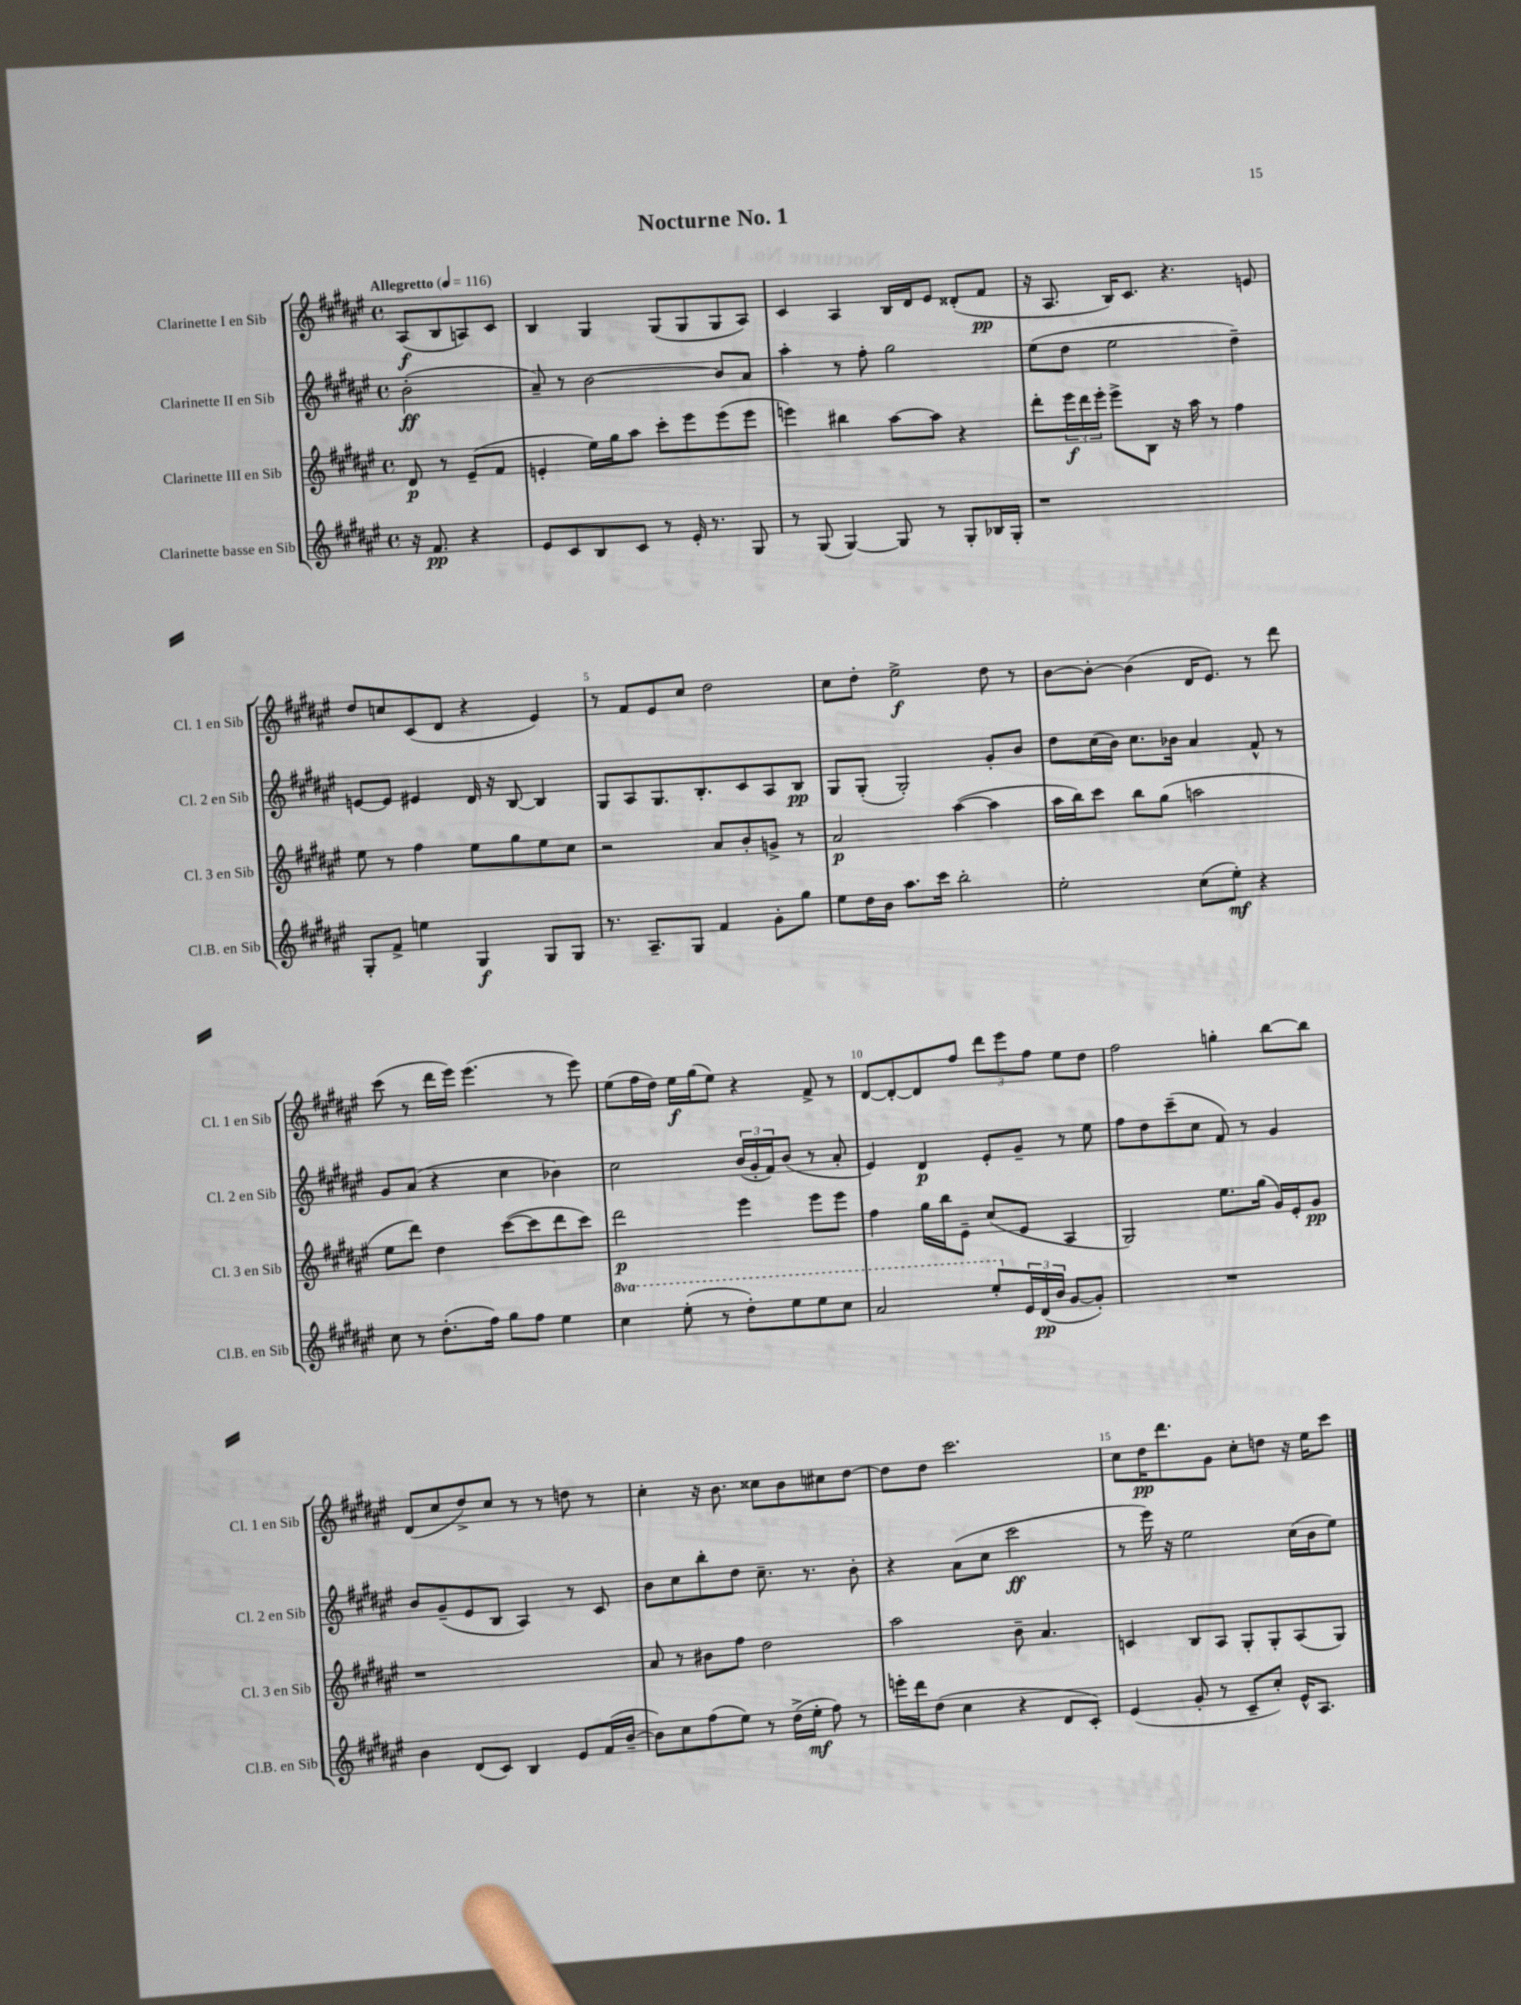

**kern	**kern	**kern	**kern
*staff4	*staff3	*staff2	*staff1
*clefG2	*clefG2	*clefG2	*clefG2
*k[f#c#g#d#a#e#]	*k[f#c#g#d#a#e#]	*k[f#c#g#d#a#e#]	*k[f#c#g#d#a#e#]
*M4/4	*M4/4	*M4/4	*M4/4
*met(c)	*met(c)	*met(c)	*met(c)
*MM116	*MM116	*MM116	*MM116
16r	8d#/	(2b'\	(8A#/L
8.f#/	.	.	.
.	8r	.	8B/
4r	(8e#~/L	.	8A/)
.	8f#/J	.	8c#/J
=	=	=	=
8e#/L	4e'/	8a#~/)	4B/
8c#/	.	8r	.
8B/	16ee#\LL)	[2b\	4G#/
.	16gg#\J	.	.
8c#/J	8aa#\J	.	.
8r	8ccc#'\L	.	(8G#/L
16e#'/	8eee#\	.	8G#/
8.r	.	.	.
.	(8eee#\	8b/]L	8G#/
8G#/	8eee#\J	8a#/J	8A#/J)
=	=	=	=
8r	4eee\)	4aa#'\	4c#/
(8G#/	.	.	.
[4G#/)	4bb#\	8r	4A#/
.	.	8ff#'\	.
8G#/]	[8aa#\L	2gg#\	16B/LL
.	.	.	16d#/J
8r	8aa#\]J	.	8e#/J
8G#'/L	4r	.	(8d##'/L
16B-/L	.	.	8f#/J
16G#'/JJ	.	.	.
=	=	=	=
1r	8ddd#'\L	(8ee#\L	16r
.	.	.	8.A#/
.	24eee#\L	8dd#\J	.
.	24ddd#\	.	.
.	24eee#'\JJ	.	.
.	8eee#^\L	2ee#\	16B/LK)
.	.	.	8.c#/J
.	8B\J	.	.
.	16r	.	4.r
.	16aa#\	.	.
.	8r	.	.
.	4ff#\	4dd#~\)	.
.	.	.	8e/
=	=	=	=
8G#'/L	8ee#\	[8e/L	8dd#/L
8f#^/J	8r	8e/]J	8cc/
4ee\	4ff#\	4e#/	(8c#/
.	.	.	8d#/J
4G#/	8ee#\L	16d#/	4r
.	.	16r	.
.	8gg#\	[8B/	.
8G#/L	8ee#\	4B/]	4e#/)
8G#/J	8cc#\J	.	.
=	=	=	=
8.r	2r	8G#/L	8r
.	.	8A#/	8f#/L
8.A#~/L	.	.	.
.	.	8.G#/	8e#/
8G#/J	.	.	8cc#/J
.	.	8.B'/	.
4f#/	8a#/L	.	2dd#\
.	8b'/	8c#/	.
8g#'\L	8g^/J	8A#/	.
8gg#\J	8r	8B/J	.
=	=	=	=
8ee#\L	2a#/	8G#/L	8cc#\L
16dd#\L	.	(8G#'/J	8dd#'\J
16b\JJ	.	.	.
8.aa#\L	.	2G#'/)	2ee#^\
16ccc#\Jk	.	.	.
2bb'\	([4aa#\	.	.
.	4aa#\]	8g#'/L	8dd#\
.	.	8b/J	8r
=	=	=	=
2ee#'\	16aa#\LL	8dd#\L	[8b\L
.	16bb\J)	.	.
.	8ccc#\J	(16cc#\L	8b'\_J
.	.	16b\JJ)	.
.	8bb\L	8.cc#\L	(4b\]
.	(8gg#\J	.	.
.	.	16b-\Jk	.
(8cc#\L	2aa\	4a#/	16d#/LK
.	.	.	8.e#/J)
8ee#'\J)	.	.	.
4r	.	8f#^^/	8r
.	.	8r	8ddd#\
=	=	=	=
8cc#\	8ee#\L	8g#/L	(8ccc#\
8r	8ddd#\J)	(8a#/J	8r
(8.dd#'\L	4dd#\	4r	16ddd#\LL
.	.	.	16eee#\JJ)
.	.	.	(4.eee#\
16ff#\Jk)	.	.	.
8gg#\L	([8ccc#\L	4cc#\	.
8ff#\J	8ccc#\]	.	.
4ee#\	8ddd#\	4b-\)	8r
.	8ccc#\J)	.	8eee#\)
=	=	=	=
4ccc#\	2ddd#\	2cc#\	(8ee#\L
.	.	.	16ff#\L
.	.	.	16dd#\JJ)
(8eee#'\	.	.	16ee#\LL
.	.	.	(16gg#\J
8r	.	.	8ee#\J)
8ddd#'\L)	4eee#\	(24b/LL	4r
.	.	24g#'/	.
.	.	24f#/J)	.
8eee#\	.	(8b/J	.
8eee#\	8eee#\L	8r	8f#^/
8ccc#\J	8eee#\J	8a#'/	8r
=	=	=	=
2aa#/	4ff#\	4e#/)	[8d#/L
.	.	.	8d#'/_
.	16gg#\LL	4d#/	8d#/]
.	16bb\J	.	.
.	8e#~\J	.	8ff#/J
8eee#'/L	(8cc#/L	8e#'/L	12ddd#\L
.	.	.	12eee#\
24e#/L	8e#/J	8g#~/J	.
(24d#/	.	.	12ff#\J
24b/JJ	.	.	.
[8g#/L	4A#/	8r	8ee#\L
8g#'/]J)	.	8ee#\	8dd#\J
=	=	=	=
1r	2G#/)	8ff#\L	2ff#\
.	.	8dd#\	.
.	.	(8ccc#~\	.
.	.	8cc#\J	.
.	8.ee#\L	8f#/)	4gg'\
.	.	8r	.
.	(16gg#\Jk	.	.
.	16g#/LL)	4g#/	[8bb\L
.	16e#'/J	.	.
.	8g#/J	.	8bb\]J
=	=	=	=
4b\	1r	8b/L	(8d#/L
.	.	(8g#~/	8cc#/
(8d#/L	.	8e#/	8dd#^/)
8c#/J)	.	8B/J	8cc#/J
4B/	.	4A#/)	8r
.	.	.	8r
8e#/L	.	8r	8dd\
(16f#/L	.	8c#/	8r
[16b~/JJ	.	.	.
=	=	=	=
8b\]L)	8a#/	8b\L	4cc#'\
8cc#\	8r	8cc#\	.
(8ff#\	8b#\L	8bb'\	16r
.	.	.	8.b\
8ee#\J)	8ff#\J	8dd#\J	.
8r	2dd#\	8.cc#~\	8cc##\L
(16dd#^\LL	.	.	8b\
16ee#'\JJ	.	8.r	.
8ff#\)	.	.	8cc#\
8r	.	8b'\	[8dd#\J
=	=	=	=
16eee'\LL	2aa#\	4r	8dd#\]L
16ddd#\J	.	.	.
(8dd#\J	.	.	8dd#\J
4cc#\	.	(8a#\L	2.ccc#\
.	.	8cc#\J	.
4r	8b~\	2ccc#\	.
.	4.a#/	.	.
8d#/L	.	.	.
8c#'/J)	.	.	.
=	=	=	=
(4e#/	4c/	8r	8cc#\L
.	.	16eee#\)	16dd#\K
.	.	16r	8.ddd#\
8g#'/	8B/L	2ee#\	.
8r	8A#/J	.	8g#\J
8c#~/L	8G#'/L	.	8cc#'\L
8cc#'/J)	8G#'/	.	8dd\J
16e#^^/LK	(8A#/	(16cc#\LL	16r
8.A#/J	.	16b\J	16ee#\LK
.	8G#/J)	8ee#\J)	8ccc#\J
==	==	==	==
*-	*-	*-	*-
